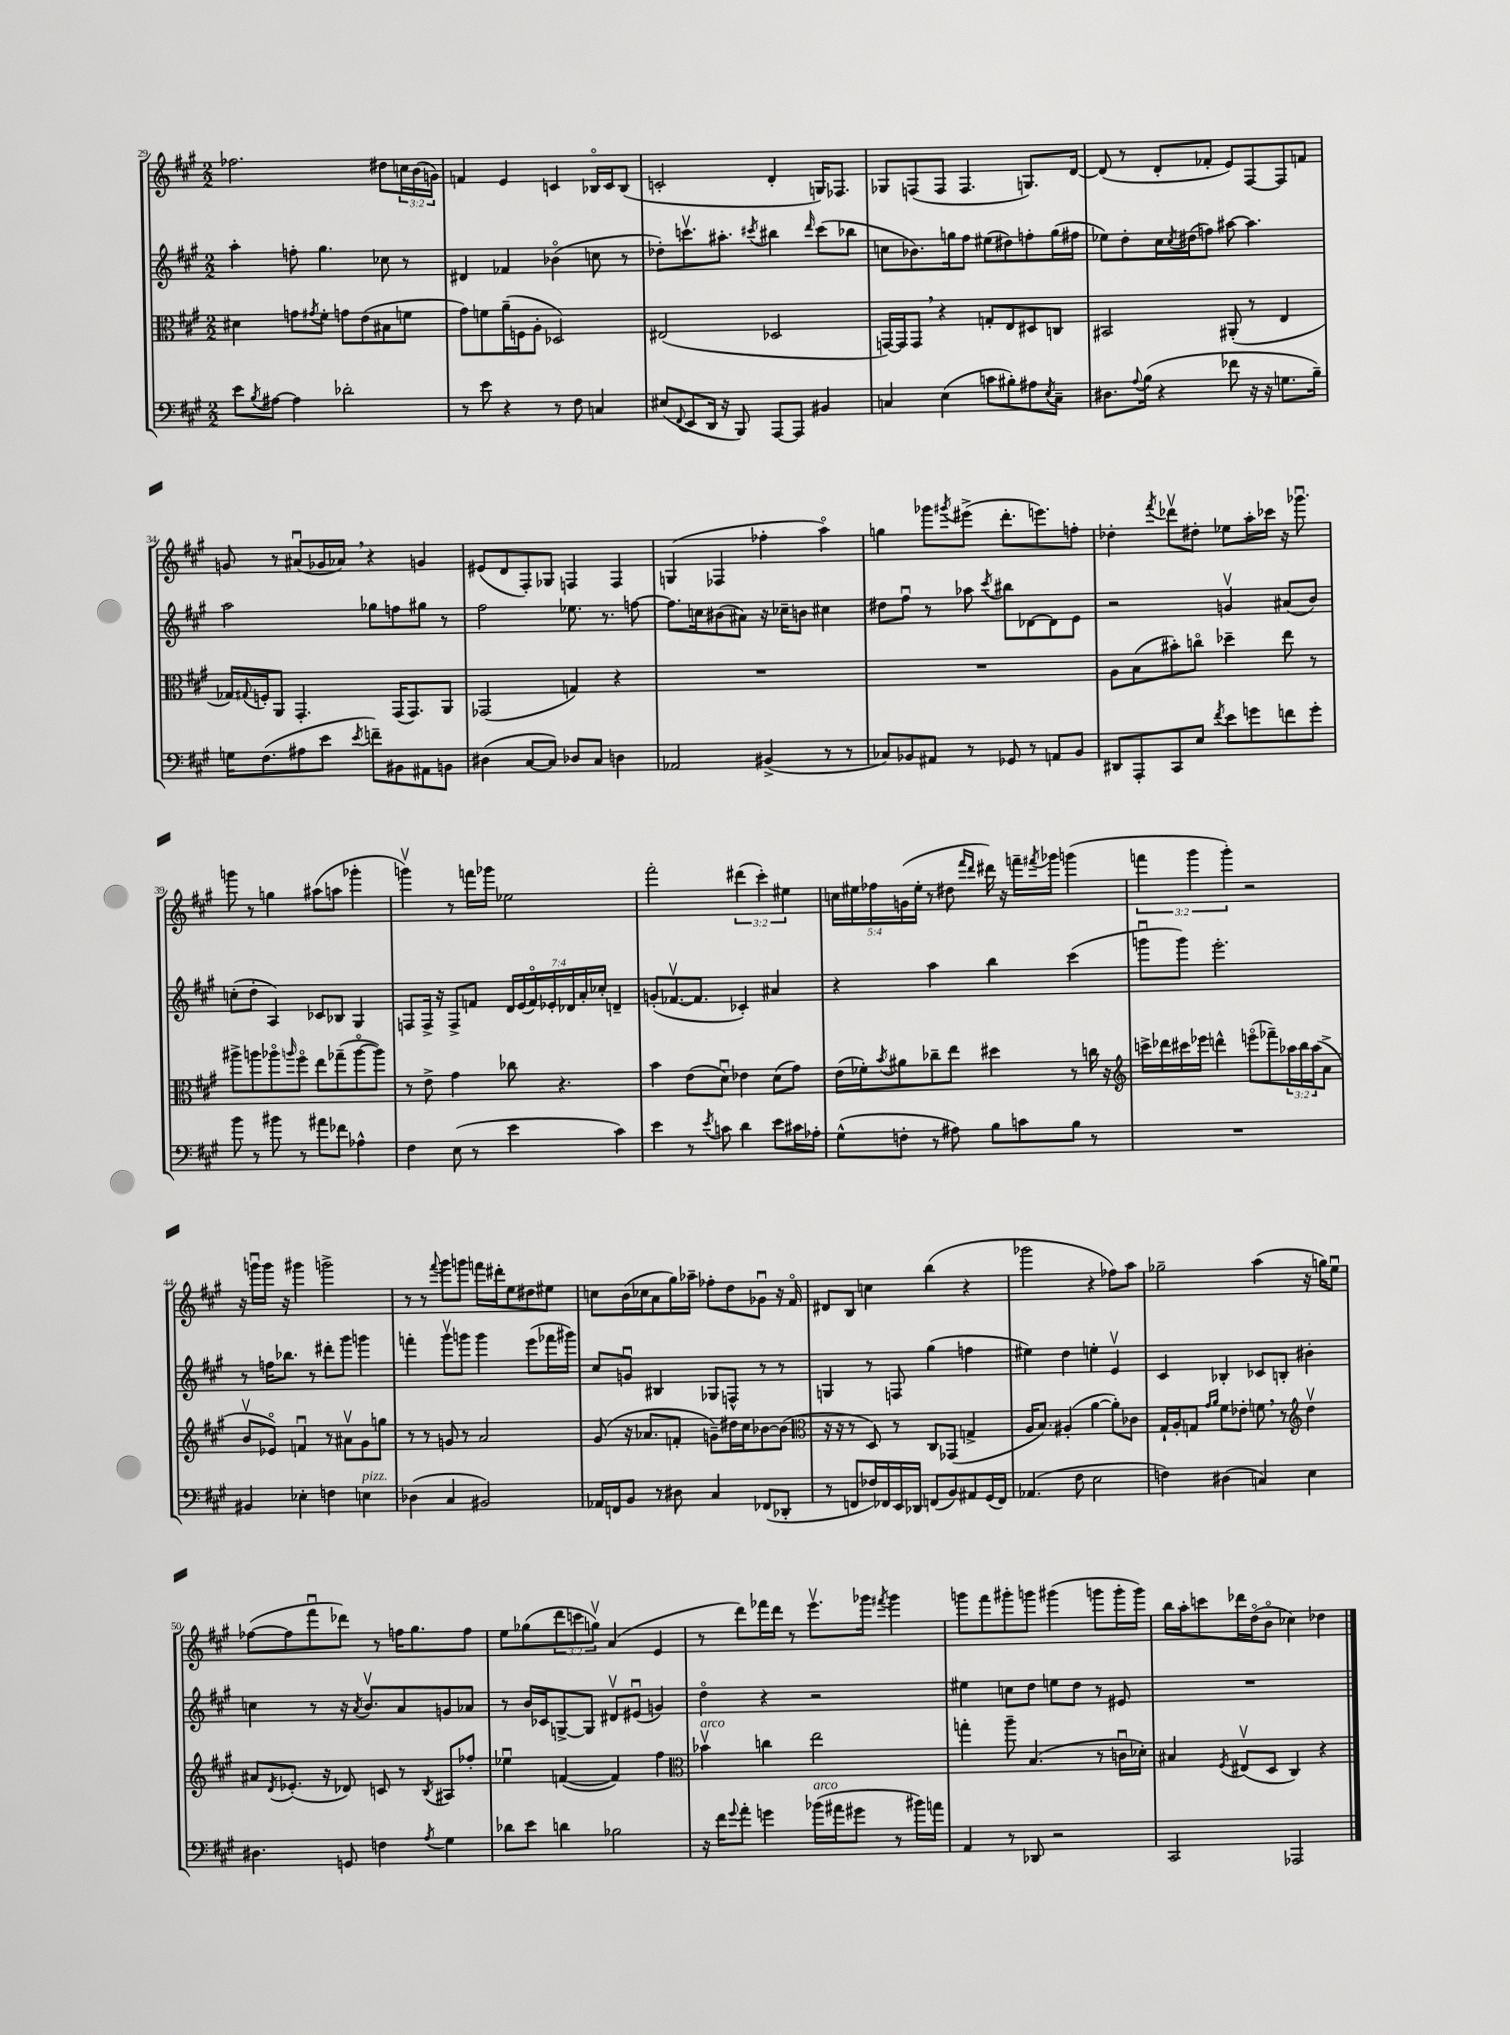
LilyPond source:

<<
\new StaffGroup <<
\new Staff = "s0" {
    \clef treble \key a \major \numericTimeSignature \time 2/2 \override Staff.TupletNumber.text = #tuplet-number::calc-fraction-text
    fes''2. dis''8 \tuplet 3/2 { c''16 b'16( g'16) } |
    f'4 e'4 c'4 bes16\flageolet c'16 bes8( |
    c'2-. d'4-. g16) fes8. |
    ges8 f8( f8 f4. g8.) d'16~ |
    d'8( r8 d'8-. fes'8-. e'8) fis8~ fis8 f'8 |
    g'8 r8 ais'8\downbow( ges'16 aes'16) \breathe r4 g'4 |
    eis'8( d'8 fis8-.) ges8 f4 f4 |
    g4( fes4 fes''4-. a''4\flageolet) |
    g''4 ges'''8 \acciaccatura { gis'''8 } eis'''8->( d'''8.-. e'''8.) f''8-. |
    des''4-. \acciaccatura { fis'''8 } des'''8\upbow dis''8-. ees''8 a''16-. ces'''16 r16 ges'''8.\downbow |
    g'''8 r8 g''4 ais''8( a''8 ges'''4-. |
    g'''4\upbow) r8 f'''16 ges'''16 ees''2 |
    fis'''2-. \tuplet 3/2 { dis'''4( cis'''4-.) eis''4 } |
    \tuplet 5/4 { c''16 eis''16 fes''16 g'16( eis''16-. } r8 dis''8 \grace { fis'''16 d'''16 } dis'''16) r16 f'''16-- \acciaccatura { fis'''8 } ges'''16 g'''4( |
    \tuplet 3/2 { f'''4 gis'''4 gis'''4-.) } r2 |
    r16 g'''16\downbow g'''16 r16 gis'''4 g'''2-> |
    r8 r8 \appoggiatura { fis'''8 } gis'''8 g'''8 f'''16 dis'''16-. e''8 dis''8 eis''8 |
    c''8 b'16( ces''16 a'8 gis''16) aes''16-- fes''8-. d''8 ges'8\downbow r16 fis'16\flageolet |
    dis'8 b8 c''4 b''4( r4 |
    ges'''2 r4 fes''8) a''8 |
    ges''2-- a''4( r16 g''16) e''8\downbow |
    fes''8~( fes''8 fis'''8\downbow des'''8) r8 f''16 gis''8. f''8 |
    e''8 ges''8( \tuplet 3/2 { d'''8 c'''8 g''8\upbow) } a'4( e'4 |
    r8 d'''8) fes'''16 d'''16 r8 e'''8.\upbow ges'''16 \acciaccatura { fis'''8 } ges'''4 |
    g'''8 fis'''8 gis'''8-. g'''8 gis'''4( g'''8 g'''16-. g'''16) |
    b''16 a''16-. c'''8 des'''16 d''16\flageolet( b'8\flageolet ces''4) des''4 \bar "|." |
}
\new Staff = "s1" {
    \clef treble \key a \major \numericTimeSignature \time 2/2 \override Staff.TupletNumber.text = #tuplet-number::calc-fraction-text
    a''4-. f''8-. gis''4. ces''8 r8 |
    dis'4 fes'4 bes'4\flageolet( c''8 r8 |
    des''8-.) c'''8.\upbow ais''8.-. \acciaccatura { cis'''8 } bis''4 \grace { d'''16 } cis'''8( bes''8 |
    c''8 bes'8.) g''16 fis''8 eis''8( dis''8) f''8-. g''16( fis''16 |
    ees''8) d''8-. cis''16 \acciaccatura { cis''8 } dis''16( f''8) ais''8~ ais''4. |
    a''2 ges''8 f''8 gis''8 r8 |
    fis''2 ees''8. r8. f''8~ |
    f''8. c''16 bis'8( ais'8) r16 ces''16-- b'8 cis''4 |
    dis''8 fis''8\downbow r8 aes''8 \acciaccatura { cis'''8 } bis''8 des'8~ des'8 e'8 |
    r2 g'4\upbow ais'8( b'8) |
    c''8-.( d''8-. a4) ces'8 bes8 gis4 |
    f8 f16-> r16 f8-> f'8 \tuplet 7/4 { d'16 e'16( f'16\flageolet) ees'16-. des'16 a'16-. ces''16-. } d'4-- |
    g'8-.( fes'8.~\upbow fes'8. ces'4-.) ais'4 |
    r4 a''4 b''4 cis'''4( |
    g'''8\downbow g'''8) e'''2.-. |
    r8 f''16 bes''8. r8 dis'''8-. gis'''8 g'''4 |
    f'''4-. gis'''8\upbow g'''8 g'''4 e'''8( fes'''16 gis'''16) |
    cis''8 g'8\downbow bis4 ges8 f8-^ r8 r8 |
    g4 r8 f8 gis''4( f''4 |
    eis''4) d''4 e''4-. e'4\upbow |
    cis'4 bes4-. ces'8 b8-. bis'4-. |
    c''4 r8 r16 \acciaccatura { a'8 } b'8.\upbow a'8 g'8 aes'8 |
    r8 b'16 ces'16 g8~-> g8 dis'8\upbow eis'8\downbow( g'4) |
    d''4\flageolet r4 r2 |
    eis''4 c''8 d''8 e''8 d''8 r8 eis'8 |
    R1 \bar "|." |
}
\new Staff = "s2" {
    \clef alto \key a \major \numericTimeSignature \time 2/2 \override Staff.TupletNumber.text = #tuplet-number::calc-fraction-text
    dis'4 g'8 \acciaccatura { gis'8 } fis'8-. g'8 e'8( bis8 f'8 |
    gis'8) f'8 a'16--( f16 a8-. des2) |
    eis2( des2 |
    g,16~) g,16 g,8 \breathe r4 g8-. e8 dis8 c8 |
    bis,2 ais,8-.( r8 e4 |
    ges16) \appoggiatura { gis8 } f16-. a,8 gis,4.-. gis,16( gis,8.) a,8 |
    ges,2( g4) r4 |
    R1 |
    R1 |
    a8 b8( bis'8-.) c''8\flageolet des''4-- e''8 r8 |
    ais''8-> a''8 aes''8\flageolet \grace { a''16 } fis''8\flageolet e''8 ges''8--( a''8~\flageolet a''8) |
    r8 e'8-> gis'4 ces''8 r4. |
    b'4 e'8( d'8\downbow) ees'4 d'8( gis'8) |
    e'16( fes'16-.) \acciaccatura { b'8 } ais'8 ces''8-- e''8 dis''4 r8 c''16 r16 |
    \clef treble c'''16-> des'''16 cis'''16 ees'''16 d'''4-^ e'''8\flageolet( fes'''8--) \tuplet 3/2 { aes''16 b''16 aes''16( } a'8-> |
    b'8\upbow ees'8\flageolet) f'4\downbow r8 ais'8\upbow gis'8 g''8 |
    r8 r8 g'8 r8 a'2 |
    gis'8( r16 aes'8. f'8-. g'8--) dis''16 cis''16 bes'8~ bes'8( |
    \clef alto r16 r16 r8 d8) r8 cis8 ges,8( g4-> |
    a16 b8.) ais4-.( a'4~ a'8-.) ces'8 |
    gis16-! a16-. g8 \grace { gis'16 a'16 } fis'8 ees'8-. f'8 \breathe r8 \clef treble d''4\upbow |
    ais'8 \acciaccatura { d'8 } ees'8.-.( r16 des'8) c'8 r8 \acciaccatura { b8 } ais8 fes''8-. |
    ees''4\downbow f'4~( f'4) fis''4 |
    \clef alto bes'4\upbow^\markup { \italic "arco" } c''4 e''2 |
    g''4-. a''8-- b4.( r8 c'16\downbow des'16-.) |
    bis4 \acciaccatura { fis8 } eis8\upbow( d8 cis4) r4 \bar "|." |
}
\new Staff = "s3" {
    \clef bass \key a \major \numericTimeSignature \time 2/2
    e'8 \acciaccatura { b8 } ais8~ ais4 des'2-. |
    r8 e'8 r4 r8 fis8 c4 |
    eis8( \appoggiatura { fis,8 } e,8 d,16 r16 b,,8) a,,8~ a,,8 bis,4 |
    c4 e4( c'8 bis8-.) ais8 \acciaccatura { e8 } c8-- |
    dis8. \appoggiatura { a8 } b16( r4 fes'8 r16 r16 g8. b16--) |
    g16 fis8.( ais8 e'8 \acciaccatura { e'8 } f'8--) bis,8 ais,8 b,8 |
    dis4( cis8~ cis8) des8 cis8 d4 |
    aes,2 bis,4->( r8 r8 |
    ces8) bes,8 ais,8 r8 ges,8 r8 a,8 bes,8 |
    dis,8 a,,8-. cis,8 e8 \acciaccatura { fis'8 } e'8 g'8 f'8 g'8-. |
    b'8 r8 bis'8 r8 ais'8 fes'8 aes4-^ |
    fis4 e8( r8 e'4 cis'4) |
    e'4 r8 \acciaccatura { e'8 } c'8 d'4 e'8 cis'16 aes16-. |
    gis8-^( f8-. r8 ais8) b8 c'8 b8 r8 |
    R1 |
    bis,4 ees4-. f4 e4^\markup { \italic "pizz." } |
    des4( cis4 bis,2) |
    aes,16 f,16 b,8 r8 dis8 cis4 fes,8( des,8-. |
    r8 f,8 fes16) fes,16 e,16 des,16 f,8( b,8) ais,8 gis,16( f,16) |
    aes,4.( fis8 e2 |
    f4) dis4( c4) e4 |
    dis4. g,8 f4 \acciaccatura { a8 } gis4 |
    des'8 e'8 d'4 bes2 |
    r16 fis'16 \appoggiatura { gis'8 } a'8-. g'4 bes'16^\markup { \italic "arco" }( ais'16 gis'8 r8 bis'16) a'16 |
    a,4 r8 des,8 r2 |
    cis,2 aes,,2 \bar "|." |
}
>>
>>
\layout { \context { \Score currentBarNumber = #29 } }
